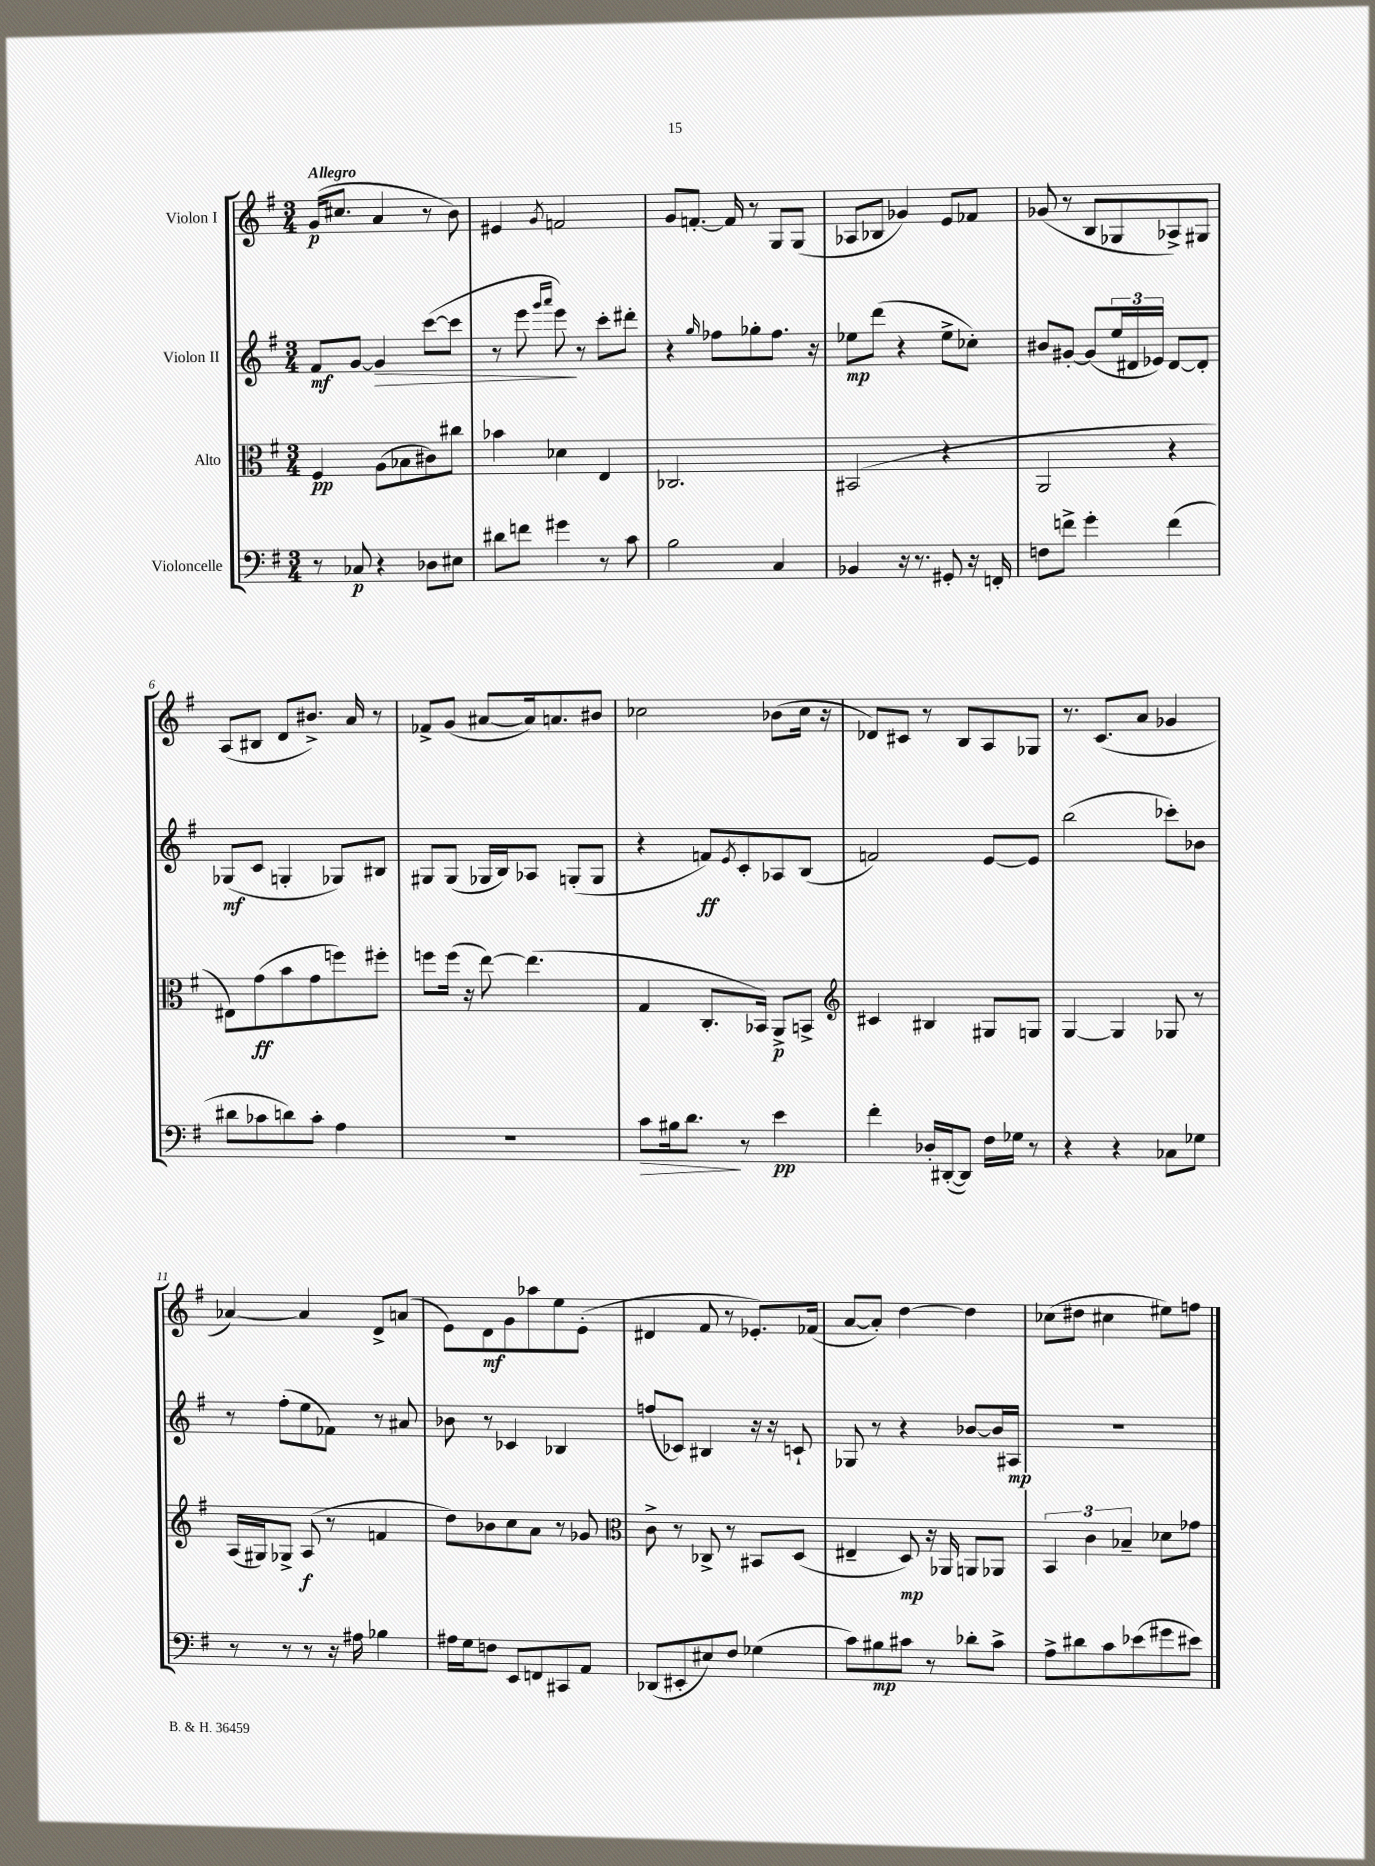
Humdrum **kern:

**kern	**kern	**kern	**kern
*staff4	*staff3	*staff2	*staff1
*clefF4	*clefC3	*clefG2	*clefG2
*k[f#]	*k[f#]	*k[f#]	*k[f#]
*M3/4	*M3/4	*M3/4	*M3/4
8r	4F#	8f#	(16g
.	.	.	8.cc#
8C-	.	[8g	.
4r	(8A	4g]	4a
.	8B-	.	.
8D-	8c#)	([8ccc	8r
8E#	8cc#	8ccc]	8b)
=	=	=	=
8d#	4b-	8r	4e#
8f	.	8eee	.
.	.	16qqggg	.
.	.	16qqaaa	8qg
4g#	4d-	8eee)	2f
.	.	8r	.
8r	4E	8ccc'	.
8c	.	8ddd#'	.
=	=	=	=
2B	2.C-	4r	8g
.	.	.	[8.f'
.	.	16qqgg	.
.	.	8ff-	.
.	.	.	16f]
.	.	8gg-'	8r
4C	.	8.ff-	8G
.	.	.	(8G
.	.	16r	.
=	=	=	=
4BB-	(2BB#	8ee-	8A-
.	.	(8ddd	8B-
16r	.	4r	4g-)
8.r	.	.	.
8GG#'	4r	8ee-^	8e
16r	.	8cc-')	8f-
16FF'	.	.	.
=	=	=	=
8F	2AA	8b#	(8g-
8f^	.	[8g#'	8r
4g'	.	(8g#]	8B
.	.	24ee	8G-
.	.	24d#	.
.	.	24e-)	.
(4f	4r	[8d#	8A-^)
.	.	8d#']	8G#
=	=	=	=
8d#	8E#)	(8G-	(8A
8c-	(8g	8c	8B#
8d)	8b	4G'	8d
8c-'	8g	.	8.b#^)
4A	8ff)	8G-)	.
.	.	.	16a
.	8ff#'	8B#	8r
=	=	=	=
2.r	8ff	8G#	8f-^
.	(16ff	(8G#	(8g
.	16r	.	.
.	[8ee)	16G-	[8a#
.	.	16B)	.
.	(4.ee]	8A-	16a#])
.	.	.	8.a
.	.	(8G'	.
.	.	8G	8b#
=	=	=	=
8c	4G	4r	2cc-
16B#	.	.	.
8.d	.	.	.
.	8.C'	8f)	.
.	.	8qe	.
8r	.	8c'	.
.	16BB-)	.	.
4e	8AA^	8A-	(8b-
.	8BB^	(8B	16cc-
.	.	.	16r
=	=	=	=
*	*clefG2	*	*
4f#'	4c#	2f)	8d-)
.	.	.	8c#
16D-'	4B#	.	8r
([16DD#'	.	.	.
8DD#])	.	.	8B
16F#	8G#	[8e	8A
16G-	.	.	.
8r	8G	8e]	8G-
=	=	=	=
4r	[4G	(2bb	8.r
.	.	.	(8.c
4r	4G]	.	.
.	.	.	8a
8C-	8G-	8ccc-')	4g-
8G-	8r	8b-	.
=	=	=	=
8r	(16A	8r	[4a-)
.	16G#)	.	.
8r	8G-^	(8ff#'	.
8r	(8A	8ee	4a-]
16r	8r	8f-)	.
16A#	.	.	.
4B-	4f	8r	8d^
.	.	8a#	(8a
=	=	=	=
16A#	8dd)	8b-	8e)
16G	.	.	.
8F	8b-	8r	8d
8EE	8cc	4c-	8g
8FF	8a	.	8aa-
8CC#	8r	4B-	8ee
8AA	8g-	.	(8e'
=	=	=	=
*	*clefC3	*	*
(8DD-	8c^	(8ff	4d#
8EE#'	8r	8c-)	.
8E#)	8C-^	4B#	8f#
8F#	8r	.	8r
(4G-	8BB#	16r	8.e-')
.	.	16r	.
.	(8D	8c`	.
.	.	.	(16f-
=	=	=	=
8c)	4E#~	8G-	[8a
8B#	.	8r	8a'])
8c#	8D)	4r	[4dd
8r	16r	.	.
.	16AA-	.	.
8d-'	8AA	[8b-	4dd]
8c#^	8AA-	16b-]	.
.	.	16A#	.
=	=	=	=
8A^	6BB	2.r	(8cc-
8d#	.	.	8dd#
.	6c	.	.
8c	.	.	4cc#
.	6B-~	.	.
(8e-	.	.	.
8g#	8d-	.	8ee#)
8e#)	8g-	.	8ff
==	==	==	==
*-	*-	*-	*-
